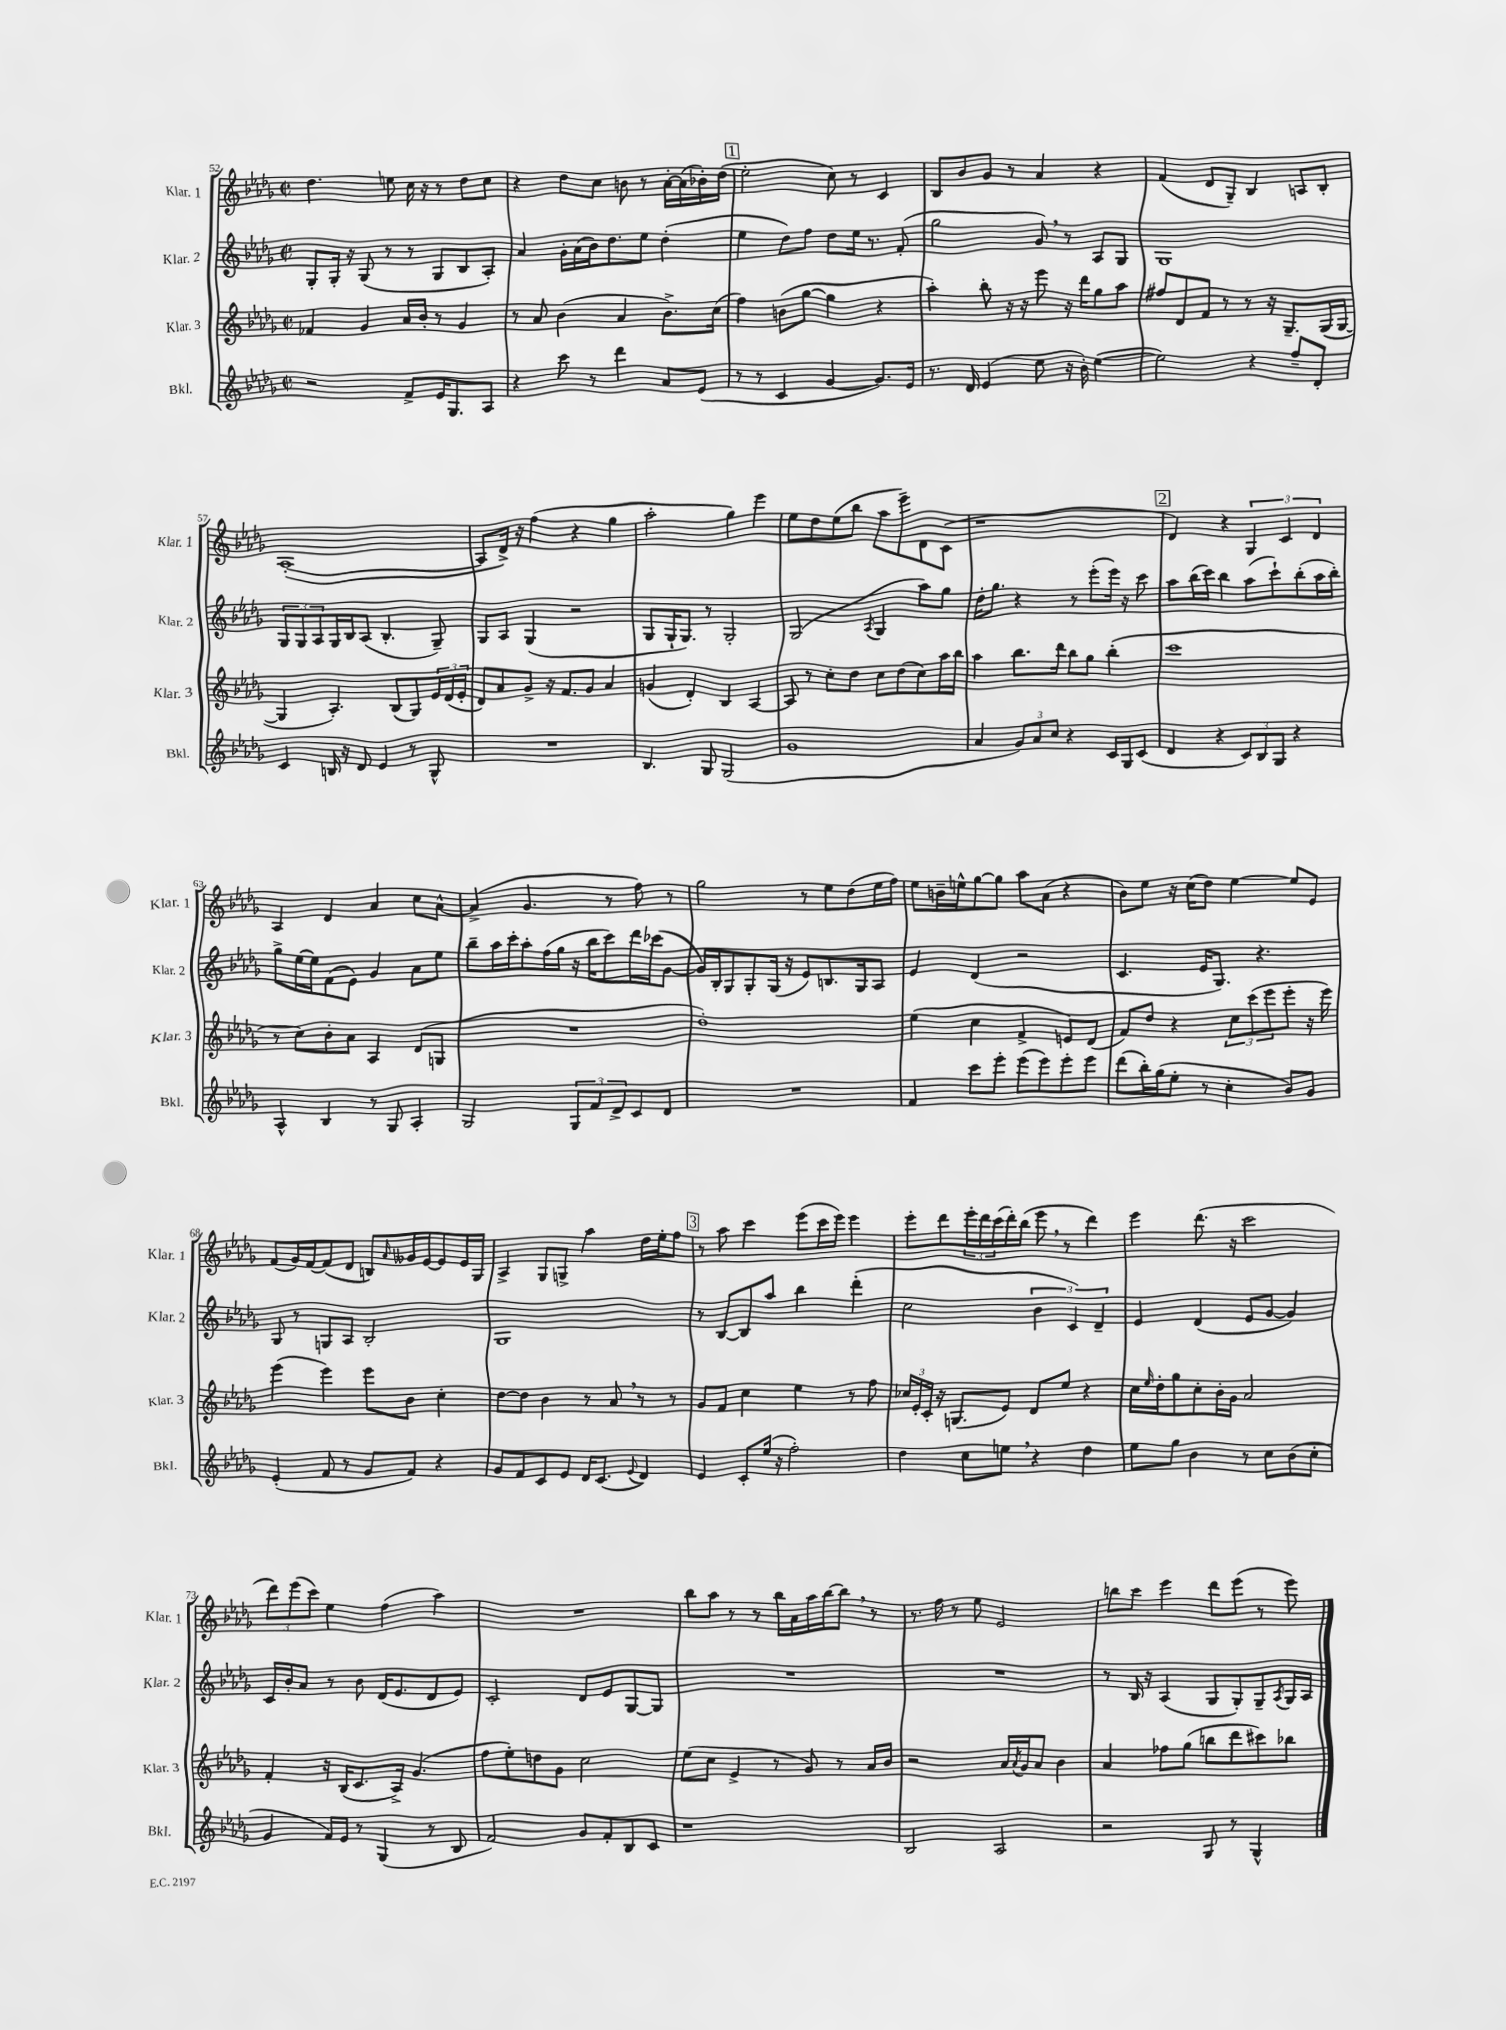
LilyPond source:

<<
\new StaffGroup <<
\new Staff = "s0" \with { instrumentName = "Klar. 1" shortInstrumentName = "Klar. 1" } {
    \clef treble \key des \major \defaultTimeSignature \time 2/2
    des''4. e''8 c''16 r16 r8 des''8 c''8 |
    r4 des''8 c''8 b'8 r8 aes'16~-. aes'16( bes'16-.) des''16( |
    \mark \markup { \box "1" } ees''2-. c''8) r8 c'4 |
    bes8 bes'8 ges'8 r8 aes'4 r4 |
    f'4( des'8 ges8--) bes4 a8 bes8-. |
    aes1~-.( |
    aes8 des'16->) r16 f''4( r4 ges''4 |
    aes''2-. ges''4) ees'''4 |
    ees''8 des''8 ees''8( bes''8 aes''8 ees'''8--) des'8 c'8( |
    r1 |
    \mark \markup { \box "2" } des'4) r4 \tuplet 3/2 { ges4 c'4 des'4 } |
    aes4 des'4 aes'4 c''8 aes'8~-^ |
    aes'4->( ges'4. r8 f''8) r8 |
    ges''2 r8 ees''8 des''8( ees''16 f''16) |
    ees''8 b'16-- e''16-^ ges''8~ ges''8 aes''8 aes'8( r4 |
    bes'8) ees''8 r16 c''16( des''8) ees''4~ ees''8 ees'8 |
    f'8( ges'16) f'16~ f'8( des'8 b8) \grace { aes'16 } geses'16 ees'16~ ees'8 ees'16 ges16 |
    aes4-> ges8 g8-> aes''4 des''16 ees''16-. f''8 |
    \mark \markup { \box "3" } r8 aes''8 c'''4 ees'''8( c'''16 ees'''16) ees'''4 |
    ees'''8-. des'''8 \tuplet 3/2 { ees'''16-. des'''16 c'''16( } des'''16-.) bes''16( ees'''8 \breathe r8 des'''4) |
    ees'''4 des'''8.( r16 c'''2 |
    \tuplet 3/2 { des'''8) ees'''8( c'''8) } ees''4 f''4( aes''4) |
    R1 |
    bes''8 aes''8 r8 r8 bes''16 aes'16 aes''16 bes''16~ bes''8 \breathe r8 |
    r8. f''16 r8 ees''8 ees'2 |
    b''8 c'''8 ees'''4 des'''8 ees'''8( r8 ees'''8) \bar "|." |
}
\new Staff = "s1" \with { instrumentName = "Klar. 2" shortInstrumentName = "Klar. 2" } {
    \clef treble \key des \major \defaultTimeSignature \time 2/2
    ges8-. ges16-. r16 ges8( r8 r8 ges8 bes8 aes8-.) |
    aes'4 ges'16-. aes'16( bes'16) des''8. ees''8 des''4-.( |
    \mark \markup { \box "1" } ees''4 des''8) f''8 des''8 ees''16 r8. f'8-.( |
    ges''2 ges'8) \breathe r8 aes8 ges8 |
    ges1 |
    \tuplet 3/2 { ges8 ges8 aes8 } ges16 bes16 aes8( bes4.-. ges8--) |
    ges8 aes8 ges4( r2 |
    ges8 ges16-! ges8.) r8 ges2-. |
    ges2( \acciaccatura { aes8 } ges4 aes''8) ges''8 |
    des''16-. ges''8. r4 r8 ees'''8-.( ees'''16) r16 c'''8 |
    \mark \markup { \box "2" } aes''8 bes''16( c'''16) bes''4 aes''8( c'''8-!) bes''8-.( aes''16 bes''16-.) |
    ges''8-> ees''16~ ees''16 f'8( ees'8) ges'4 aes'8 ees''8 |
    bes''8-- aes''16 c'''16-. aes''8-. f''16( ges''16 r16 bes''16 c'''8) des'''16 ces'''16( ges'8~ |
    ges'16) bes16-. ges8 ges8-. ges16( r16 ees'8) b8. ges16 aes8 |
    ees'4 des'4( r2 |
    c'4. ees'16 ges8.) r4. |
    ges8 r8 g8 aes8 bes2-. |
    ges1 |
    \mark \markup { \box "3" } r8 bes8~ bes8 aes''8 bes''4 des'''4-.( |
    c''2 \tuplet 3/2 { bes'4 c'4) des'4-- } |
    ees'4 des'4( ees'8 ges'8~ ges'4) |
    c'16 bes'16-. aes'8 r8 bes'8 des'16( ees'8. des'8 ees'8) |
    c'2-. des'8 ees'8 ges8~ ges8 |
    R1 |
    R1 |
    r8 bes16 r16 aes4( ges8 ges8-.) ges8-- \acciaccatura { aes8 } ges16 aes16 \bar "|." |
}
\new Staff = "s2" \with { instrumentName = "Klar. 3" shortInstrumentName = "Klar. 3" } {
    \clef treble \key des \major \defaultTimeSignature \time 2/2
    fes'4 ges'4 aes'16 bes'16-. r8 ges'4 |
    r8 aes'8 bes'4( aes'4 bes'8.->) c''16( |
    \mark \markup { \box "1" } f''4) b'8( ges''8~ ges''4 r4 |
    aes''4-.) bes''8-. r16 r16 ees'''8 r16 des'''16 ges''8 aes''8 |
    fis''8 des'8 f'8 r8 r8 r16 ges8.-- ges16( ges16~ |
    ges4 aes4.-.) bes8( ges8) \tuplet 3/2 { ees'16 des'16( ees'16-. } |
    des'8) aes'8 ges'8-> r16 f'8. ges'8 aes'4 |
    g'4( des'4-.) bes4 aes4~ |
    aes8 r8 c''8-. des''8 c''8 des''8( c''8) aes''16 bes''16 |
    aes''4 bes''8. des'''16 bes''8 ges''8 bes''4-.( |
    \mark \markup { \box "2" } c'''1 |
    r8 c''8) bes'8-. aes'8 aes4 des'8( g8 |
    R1 |
    des''1-.) |
    ees''4( c''4 f'4-> e'8) des'8( |
    f'8) des''8 r4 \tuplet 3/2 { c''8 c'''8( ees'''8 } ees'''8-. r16 ees'''16) |
    ees'''4( ees'''4) ees'''8 bes'8 c''4-. |
    des''8~ des''8 bes'4 r8 aes'8 \breathe r8 r8 |
    \mark \markup { \box "3" } ges'8 f'8 c''4 ees''4 r8 f''8 |
    \tuplet 3/2 { ces''16 ees'16-. c'16-. } r16 g8.( ees'8) des'8 ees''8 r4 |
    c''16 \grace { ees''16 } des''16-. ges''8 c''8-. bes'16-. ges'16 aes'2 |
    f'4-. r16 bes16( c'8. aes16->) ges'4.( |
    f''8 ees''8-.) d''8 ges'8 c''2 |
    ees''8( c''8 ees'4-> r8 ges'8) r8 aes'16 bes'16 |
    r2 aes'16 \acciaccatura { aes'8 } ges'16 aes'8 bes'4 |
    aes'4 fes''8 ges''8( b''8 des'''8 cis'''8) bes''8 \bar "|." |
}
\new Staff = "s3" \with { instrumentName = "Bkl." shortInstrumentName = "Bkl." } {
    \clef treble \key des \major \defaultTimeSignature \time 2/2
    r2 f'8-> ees'16 ges8. aes8 |
    r4 c'''8 r8 des'''4 aes'8 ees'8( |
    \mark \markup { \box "1" } r8 r8 c'4 ges'4~ ges'8.) ees'16 |
    r8. des'16 ees'4( ees''8 r16 bes'16-.) ees''4~( |
    ees''2) r4 f''8-- des'8-. |
    c'4 b16 r16 des'8 ees'4 r8 ges8-^ |
    R1 |
    bes4. ges8 ges2( |
    ges'1 |
    aes'4 \tuplet 3/2 { ges'8) aes'8 c''8 } r4 c'16 ges16 c'8( |
    \mark \markup { \box "2" } des'4 r4 \tuplet 3/2 { c'8) bes8 ges8 } r4 |
    aes4-^ bes4 r8 ges8 aes4-. |
    ges2 \tuplet 3/2 { ges8 f'8 des'8-> } c'8 des'8 |
    R1 |
    f'4 c'''8 ees'''8-. ees'''8( ees'''8) ees'''8-. ees'''8 |
    des'''8( bes''16-.) ges''16( ees''8-. r8 c''4-. bes'8) ges'8 |
    ees'4-.( f'8 r8 ges'8 f'8) r4 |
    ges'8 f'8 c'8 ees'8 des'16 c'8.( \appoggiatura { ees'8 } des'4) |
    \mark \markup { \box "3" } ees'4 c'8-. ees''16( r16 f''2-.) |
    des''4 c''8 e''8 \breathe r4 des''4 |
    ees''8 ges''8 bes'4 r8 c''8 bes'8( c''8-. |
    ges'4 f'16) ees'16 r8 ges4( r8 bes8 |
    f'2) ges'8 f'8-. bes8 c'8 |
    r1 |
    bes2 aes2 |
    r2 ges8 r8 ges4-^ \bar "|." |
}
>>
>>
\layout { \context { \Score currentBarNumber = #52 } }
